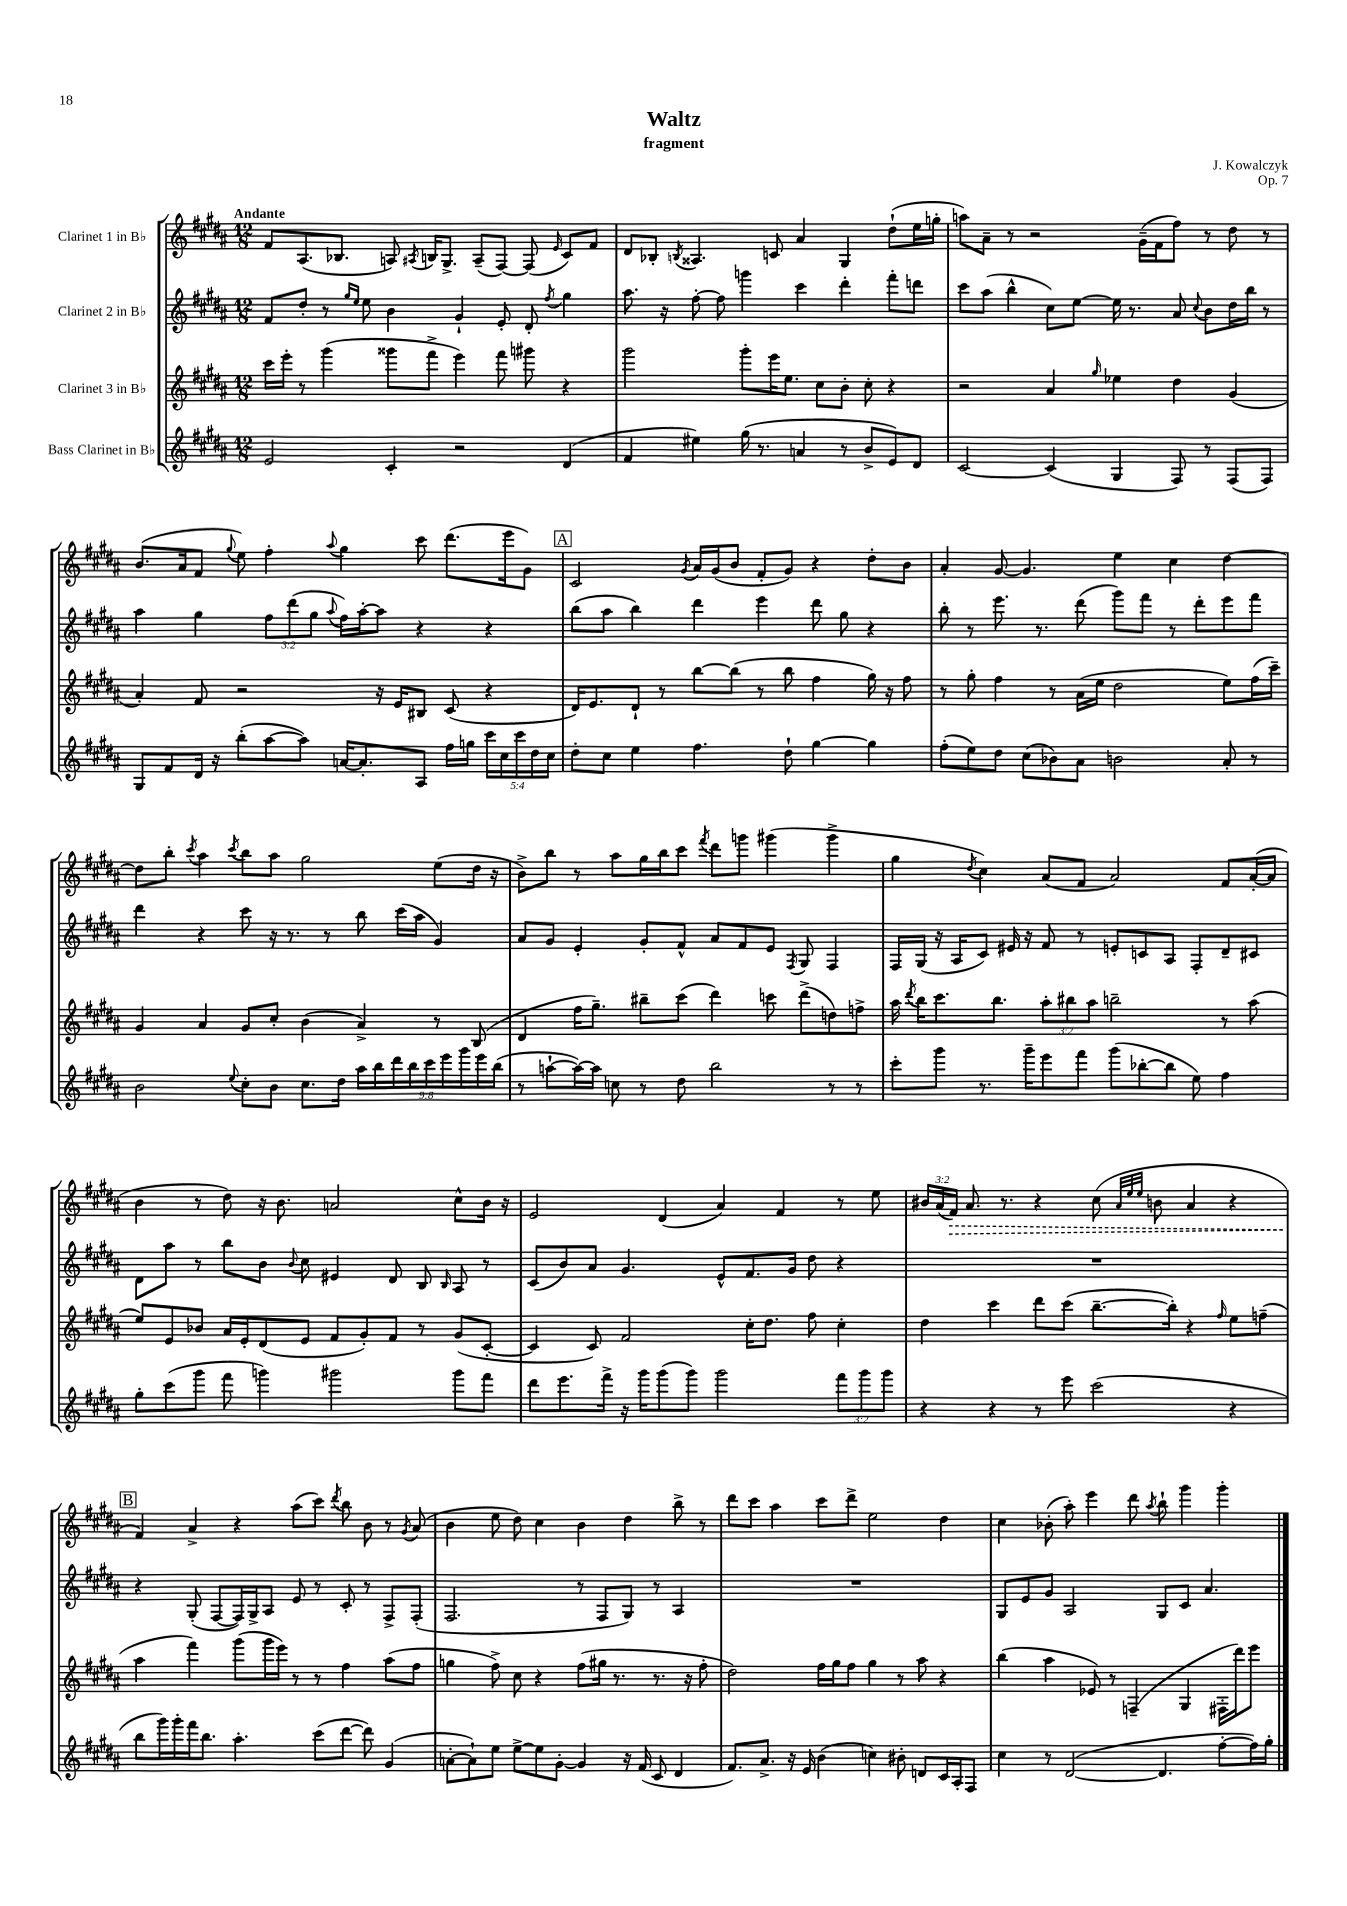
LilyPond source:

\header { title = "Waltz" composer = "J. Kowalczyk" subtitle = "fragment" opus = "Op. 7" }
<<
\new StaffGroup <<
\new Staff = "s0" \with { instrumentName = "Clarinet 1 in Bb" } {
    \clef treble \key b \major \numericTimeSignature \time 12/8 \override Staff.TupletNumber.text = #tuplet-number::calc-fraction-text \tempo "Andante"
    \autoBeamOff fis'8[ ais8.( bes8.] a8) \acciaccatura { ais8 } b16[ gis8.]-> ais8[--( fis8]~) fis8( \grace { e'16 } cis'8[) fis'8] |
    dis'8[ bes8]-. \acciaccatura { b8 } aisis4. c'8 ais'4 gis4 dis''8[-!( e''16 g''16]-. |
    a''8[) ais'8]-- r8 r2 gis'16[--( fis'16 fis''8]) r8 dis''8 r8 |
    b'8.[( ais'16 fis'8] \appoggiatura { gis''8 } e''8) fis''4-. \appoggiatura { ais''8 } gis''4 cis'''8 dis'''8.[( e'''16 gis'8]) |
    \mark \markup { \box "A" } cis'2 \acciaccatura { gis'8 } ais'16[ gis'16( b'8] fis'8[-. gis'8]) r4 dis''8[-. b'8] |
    ais'4-. gis'8~ gis'4. e''4 cis''4 dis''4~ |
    dis''8[ b''8]-. \acciaccatura { cis'''8 } ais''4 \acciaccatura { cis'''8 } b''8[ ais''8] gis''2 e''8[( dis''16] r16 |
    b'8[->) b''8] r8 ais''8[ gis''16 b''16 cis'''8] \acciaccatura { fis'''8 } dis'''8[ g'''8] gis'''4( gis'''4-> |
    gis''4 \acciaccatura { dis''8 } cis''4) ais'8[( fis'8] ais'2) fis'8[ ais'16~-.( ais'16] |
    b'4 r8 dis''8) r16 b'8. a'2 cis''8[-^ b'16] r16 |
    e'2 dis'4( ais'4) fis'4 r8 e''8 |
    \tuplet 3/2 { bis'16[ ais'16( \once \override Hairpin.style = #'dashed-line fis'16]\>) } ais'8. r8. r4 cis''8( \grace { ais'32[ e''32 e''32] } b'8 ais'4 r4 |
    \mark \markup { \box "B" } fis'4\!) ais'4-> r4 ais''8[( cis'''8]) \acciaccatura { dis'''8 } b''8 b'8 r8 \acciaccatura { gis'8 } ais'8( |
    b'4 e''8 dis''8) cis''4 b'4 dis''4 b''8-> r8 |
    dis'''8[ cis'''8] ais''4 cis'''8[ dis'''8]-> e''2 dis''4 |
    cis''4 bes'8-.( ais''8-.) e'''4 dis'''8 \acciaccatura { ais''8 } b''8-! gis'''4 gis'''4-. \bar "|." |
}
\new Staff = "s1" \with { instrumentName = "Clarinet 2 in Bb" } {
    \clef treble \key b \major \numericTimeSignature \time 12/8 \override Staff.TupletNumber.text = #tuplet-number::calc-fraction-text
    \autoBeamOff fis'8[ dis''8]-. r8 \grace { gis''16[ e''16] } e''8 b'4 gis'4-! e'8-. dis'8-. \acciaccatura { fis''8 } gis''4 |
    ais''8. r16 fis''8~-. fis''8 g'''4 cis'''4 dis'''4-. fis'''8[-. d'''8] |
    cis'''8[ ais''8]( b''4-^ cis''8[) e''8]~ e''16 r8. ais'8 \appoggiatura { cis''8 } b'8[ dis''16 b''16] r8 |
    ais''4 gis''4 \tuplet 3/2 { fis''8[ dis'''8( gis''8] } \appoggiatura { ais''8 } fis''16[) ais''16~-. ais''8] r4 r4 |
    \mark \markup { \box "A" } b''8[( ais''8] b''4) dis'''4 e'''4 dis'''8 gis''8 r4 |
    b''8-. r8 e'''8. r8. dis'''8( gis'''8[) fis'''8] r8 dis'''8[-. e'''8 fis'''8] |
    dis'''4 r4 cis'''8 r16 r8. r8 b''8 cis'''16[( ais''16] gis'4) |
    ais'8[ gis'8] e'4-. gis'8[-. fis'8]-^ ais'8[ fis'8 e'8] \acciaccatura { fis8 } gis8 fis4 |
    fis16[ gis16]( r16 ais16[ cis'8]) eis'16 r16 fis'8 r8 e'8[-. c'8 ais8] fis8[-. dis'8-- cis'8] |
    dis'8[ ais''8] r8 b''8[ b'8] \appoggiatura { b'8 } cis''8 eis'4 dis'8 b8 \grace { b16 } ais8 r8 |
    cis'8[( b'8) ais'8] gis'4. e'8[-^ fis'8. gis'16] dis''8 r4 |
    R1. |
    \mark \markup { \box "B" } r4 gis8-.( fis8[~ fis16) gis16-> ais8] e'8 r8 cis'8-. r8 fis8[-> fis8]-.( |
    fis2. r8 fis8[ gis8]) r8 ais4 |
    R1. |
    gis8[ e'8 gis'8] ais2 gis8[ cis'8] ais'4. \bar "|." |
}
\new Staff = "s2" \with { instrumentName = "Clarinet 3 in Bb" } {
    \clef treble \key b \major \numericTimeSignature \time 12/8 \override Staff.TupletNumber.text = #tuplet-number::calc-fraction-text
    \autoBeamOff cis'''16[ e'''16]-. r8 gis'''4( gisis'''8[ fis'''8]-> e'''4) fis'''8 gis'''8 r4 |
    gis'''2 gis'''8[-. e'''16 e''8.] cis''8[ b'8]-. cis''8-. r4 |
    r2 ais'4 \grace { gis''16 } ees''4 dis''4 gis'4( |
    ais'4-.) fis'8 r2 r16 e'16[ bis8] cis'8( r4 |
    \mark \markup { \box "A" } dis'16[) e'8. dis'8]-! r8 b''8[~ b''8]( r8 b''8 fis''4 gis''16) r16 fis''8 |
    r8 gis''8-. fis''4 r8 ais'16[( e''16] dis''2 e''8[) fis''16( cis'''16]--) |
    gis'4 ais'4 gis'8[ cis''8]-. b'4( ais'4->) r8 b8( |
    dis'4 fis''16[ gis''8.]--) bis''8[-- cis'''8]( dis'''4) c'''8 dis'''8[->( d''8) f''8]-> |
    ais''16 \acciaccatura { dis'''8 } b''16[ cis'''8. b''8.] \tuplet 3/2 { ais''8[-. bis''8 ais''8] } b''2-- r8 ais''8( |
    e''8[) e'8 bes'8] ais'16[ e'16-. dis'8( e'8] fis'8[ gis'8-.) fis'8] r8 gis'8[( cis'8]~-. |
    cis'4 cis'8) fis'2 cis''16[-. dis''8.] fis''8 cis''4-. |
    dis''4 cis'''4 dis'''8[ cis'''8]( b''8.[~-- b''16]-.) r4 \grace { fis''16 } e''8[ f''8]--( |
    \mark \markup { \box "B" } ais''4 fis'''4) gis'''8[( gis'''16 e'''16]) r8 r8 fis''4 ais''8[( fis''8] |
    g''4 fis''8->) cis''8 r4 fis''8[( gis''16] r8. r8. r16 fis''8-. |
    dis''2) fis''16[ gis''16 fis''8] gis''4 r8 ais''8 r4 |
    b''4( ais''4 ees'8) r8 f4--( gis4 fis16[-. dis'''16) e'''8] \bar "|." |
}
\new Staff = "s3" \with { instrumentName = "Bass Clarinet in Bb" } {
    \clef treble \key b \major \numericTimeSignature \time 12/8 \override Staff.TupletNumber.text = #tuplet-number::calc-fraction-text
    \autoBeamOff e'2 cis'4-. r2 dis'4( |
    fis'4 eis''4) gis''16( r8. a'4 r8 b'8[-> e'8) dis'8] |
    cis'2~ cis'4( gis4 fis8) r8 fis8[( fis8]) |
    gis8[ fis'8 dis'16] r16 b''8[-.( ais''8~ ais''8]) a'16[~ a'8.-. ais8] fis''16[ g''16] \tuplet 5/4 { cis'''16[ cis''16 cis'''16 dis''16 cis''16] } |
    \mark \markup { \box "A" } dis''8[-. cis''8] e''4 fis''4. dis''8-! gis''4~ gis''4 |
    fis''8[-.( e''8) dis''8] cis''8[( bes'8) ais'8] b'2 ais'8-. r8 |
    b'2 \appoggiatura { e''8 } cis''8[-. b'8] cis''8.[ dis''16] \tuplet 9/8 { ais''16[ b''16 dis'''16 b''16 cis'''16 e'''16 gis'''16 e'''16 b''16]( } |
    r8 a''8[~-! a''16~) a''16] c''8 r8 dis''8 b''2 r8 r8 |
    cis'''8[-. gis'''8] r8. gis'''16[-- e'''8 fis'''8] gis'''8[( bes''8~-. bes''8] e''8) fis''4 |
    gis''8[-. cis'''8( gis'''8] fis'''8 g'''4) gis'''2 gis'''8[ fis'''8] |
    dis'''8[ e'''8. fis'''16]-> r16 gis'''16[ gis'''8( gis'''8]) gis'''2 \tuplet 3/2 { fis'''8[ gis'''8 gis'''8] } |
    r4 r4 r8 e'''8 cis'''2( r4 |
    \mark \markup { \box "B" } b''8[ gis'''16) gis'''16-. fis'''16 b''8.] ais''4.-. cis'''8[( dis'''8]~ dis'''8) gis'4( |
    a'8[~-. a'8-!) e''8] e''8[~-> e''8 gis'8]~-. gis'4 r16 fis'16( cis'8 dis'4 |
    fis'8.[) ais'8.]-> r16 e'16 b'4( c''4) bis'8-. d'8[ cis'16 ais16-. fis8] |
    cis''4 r8 dis'2~( dis'4. fis''8[~-. fis''16) gis''16]-. \bar "|." |
}
>>
>>
\layout { \context { \Score \remove "Bar_number_engraver" } }
